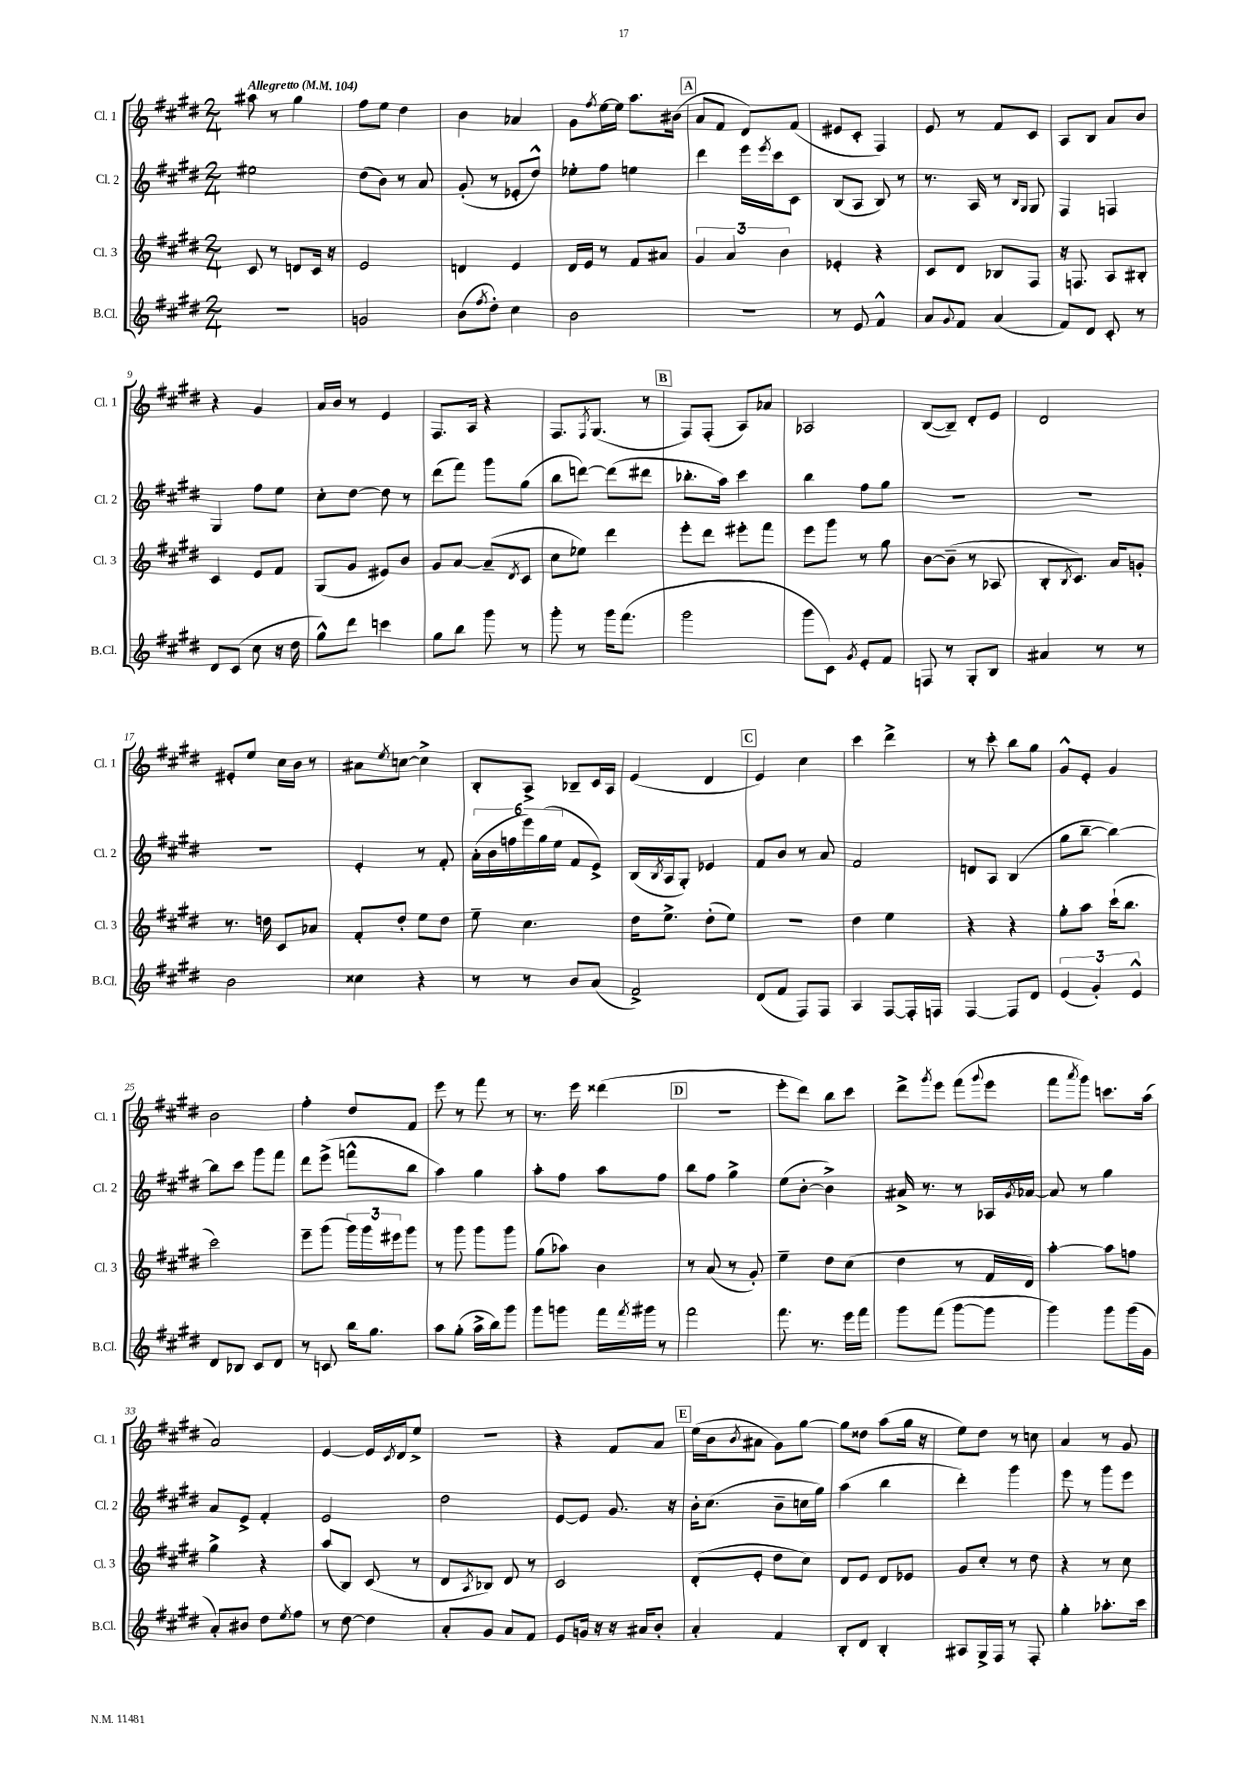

**kern	**kern	**kern	**kern
*part4	*part3	*part2	*part1
*staff4	*staff3	*staff2	*staff1
*I"B.Cl.	*I"Cl. 3	*I"Cl. 2	*I"Cl. 1
*I'B.Cl.	*I'Cl. 3	*I'Cl. 2	*I'Cl. 1
*clefG2	*clefG2	*clefG2	*clefG2
*k[f#c#g#d#]	*k[f#c#g#d#]	*k[f#c#g#d#]	*k[f#c#g#d#]
*M2/4	*M2/4	*M2/4	*M2/4
*MM104	*MM104	*MM104	*MM104
=1	=1	=1	=1
!	!	!	!LO:TX:a:B:t=Allegretto
2r	8c#/	2ee#X\	8aa#X\
.	8r	.	8r
.	8dn/L	.	4gg#\
.	16c#/Jk	.	.
.	16r	.	.
=2	=2	=2	=2
2gn/	2e/	(8dd#\L	8ff#\L
.	.	8b\J)	8ee\J
.	.	8r	4dd#\
.	.	8a/	.
=3	=3	=3	=3
(8b\L	4dn/	(8g#'/	4b\
8qff#/	.	.	.
8dd#'\J)	.	8r	.
4cc#\	4e/	8e-X'/L	4a-X/
.	.	8dd#^^/J)	.
=4	=4	=4	=4
2b\	16d#/LL	8ee-X'\L	8g#\L
.	16e/JJ	.	.
.	.	.	8qff#/
.	8r	8ff#\J	[16ee\L
.	.	.	16ee\JJ]
.	8f#/L	4een\	8.aa\L
.	8a#X/J	.	.
.	.	.	(16b#X\Jk
!!LO:REH:place=s1:t=A
=5	=5	=5	=5
2r	6g#/	4ddd#\	8a/L
.	.	.	8f#/J
.	6a/	.	.
.	.	16eee\LL	8d#/L)
.	.	8qeee/	.
.	.	16ccc#\J	.
.	6b\	.	.
.	.	8c#\J	(8f#/J
=6	=6	=6	=6
8r	4e-X'/	(8B/L	8e#X/L
8e/	.	8A/J	8c#'/J
4f#^^/	4r	8B/)	4F#/)
.	.	8r	.
=7	=7	=7	=7
8a/L	8c#/L	8.r	8e/
8qqg#/	.	.	.
8f#/J	8d#/J	.	8r
.	.	16A/	.
(4a/	8B-X/L	8r	8f#/L
.	.	16qqB/LL	.
.	.	16qqG#/JJ	.
.	8F#/J	8G#/	8c#/J
=8	=8	=8	=8
8f#/L)	16r	4F#/	8A/L
.	8.Fn/	.	.
8d#/J	.	.	8B/J
8c#'/	8A/L	4Fn/	8a/L
8r	8B#X'/J	.	8b/J
!!LO:LB:g=z
=9	=9	=9	=9
8d#/L	4c#/	4G#/	4r
(8c#/J	.	.	.
8cc#\	8e/L	8ff#\L	4g#/
16r	8f#/J	8ee\J	.
16dd#\	.	.	.
=10	=10	=10	=10
8gg#^^\L)	(8G#/L	8cc#'\L	16a/LL
.	.	.	16b/JJ
8ddd#\J	8g#/J	[8dd#\J	8r
4cccn\	8e#X/L)	8dd#\]	4e/
.	8b/J	8r	.
=11	=11	=11	=11
8gg#\L	8g#/L	(8ddd#\L	8.F#/L
8bb\J	[8a/J	8fff#\J)	.
.	.	.	16A/Jk
8ggg#\	(8a~/L]	8ggg#\L	4r
.	8qd#/	.	.
8r	8c#/J	(8gg#\J	.
=12	=12	=12	=12
8ggg#'\	8cc#\L	8bb\L	8.F#/L
8r	8ee-X\J)	[8dddn\J)	.
.	.	.	8qF#/
.	.	.	(8.G#/J
16ggg#\KL	4ddd#\	(8ddd\L]	.
(8.fff#\J	.	.	.
.	.	8ddd#X\J	8r
!!LO:REH:place=s1:t=B
=13	=13	=13	=13
2ggg#\	8eee'\L	8.bb-X'\L	8F#/L)
.	8ddd#\J	.	(8F#'/J
.	.	16aa\Jk)	.
.	8eee#X'\L	4ccc#\	8A/L)
.	8fff#\J	.	8a-X/J
=14	=14	=14	=14
8ggg#\L	8eee\L	4bb\	2A-X/
8c#\J)	8ggg#\J	.	.
8qg#/	.	.	.
8e'/L	8r	8ff#\L	.
8f#/J	8gg#\	8gg#\J	.
=15	=15	=15	=15
8Fn/	[8b\L	2r	([8B/L
8r	(8b~\J]	.	8B~/J])
8G#'/L	8r	.	8d#'/L
8B/J	8A-X/	.	8e/J
=16	=16	=16	=16
4a#X/	8B'/L	2r	2d#/
.	8qB/	.	.
.	8.c#/J)	.	.
8r	.	.	.
.	16a/KL	.	.
8r	8gn'/J	.	.
!!LO:LB:g=z
=17	=17	=17	=17
2b\	8.r	2r	8e#X'/L
.	.	.	8ee/J
.	16ddn\	.	.
.	8c#/L	.	16cc#\LL
.	.	.	16b\JJ
.	8a-X/J	.	8r
=18	=18	=18	=18
4cc##X\	8f#'/L	4e'/	8a#X\L
.	.	.	8qee/
.	8dd#'/J	.	[8ccn\J
4r	8ee\L	8r	4cc^\]
.	8dd#\J	8f#'/	.
=19	=19	=19	=19
8r	8ee~\	(24a'\LL	8B'/L
.	.	24b\	.
.	.	24ffn\	.
8r	4.cc#\	24eee\)	8A^/J
.	.	(24gg#\	.
.	.	24ee\JJ	.
8b/L	.	8f#/L	8B-X~/L
(8a/J	.	8e^/J)	16c#/L
.	.	.	16A/JJ
=20	=20	=20	=20
2f#^/)	16dd#\KL	(16B/LL	(4e/
.	.	8qB/	.
.	8.ee^\J	16A/J	.
.	.	8G#'/J)	.
.	(8dd#'\L	4e-X/	4d#/
.	8ee\J)	.	.
!!LO:REH:place=s1:t=C
=21	=21	=21	=21
(8d#/L	2r	8f#/L	4e/)
8f#/J	.	8b/J	.
8F#/L)	.	8r	4cc#\
8F#/J	.	8a/	.
=22	=22	=22	=22
4A/	4dd#\	2f#/	4ccc#\
[8F#/L	4ee\	.	4ddd#^\
16F#'/L]	.	.	.
16Fn/JJ	.	.	.
=23	=23	=23	=23
[4F#/	4r	8dn/L	8r
.	.	8A/J	8ccc#'\
8F#/L]	4r	(4B/	8bb\L
8d#/J	.	.	8gg#\J
=24	=24	=24	=24
(6e/	8gg#'\L	8gg#\L	8g#^^/L
.	8aa\J	[8bb~\J	8e'/J
6g#'/)	.	.	.
.	(16ccc#`\KL	4bb\_)	4g#/
.	8.bb\J	.	.
6e^^/	.	.	.
!!LO:LB:g=z
=25	=25	=25	=25
8d#/L	2ccc#\)	8bb\L]	2b\
8B-X/J	.	8ccc#\J	.
8c#/L	.	8ggg#\L	.
8d#/J	.	8fff#\J	.
=26	=26	=26	=26
8r	8eee~\L	8ddd#\L	4ff#'\
8cn/	(8ggg#\J	(8eee^\J	.
16bb\KL	24ggg#\LL)	8fffn^^\L	8dd#/L
.	24ggg#\	.	.
8.gg#\J	.	.	.
.	24eee#X\J	.	.
.	8ggg#\J	8bb\J	8f#/J
=27	=27	=27	=27
8aa\L	8r	4aa\)	8eee\
(8gg#'\J	8ggg#\	.	8r
16aa^\LL	8ggg#\L	4gg#\	8fff#\
16bb\J)	.	.	.
8ggg#\J	8ggg#\J	.	8r
=28	=28	=28	=28
8ggg#\L	(8gg#\L	8aa'\L	8.r
8gggn\J	8aa-X\J)	8ff#\J	.
.	.	.	16eee\
16fff#\LL	4b\	8aa\L	(4ddd##X\
8qfff#/	.	.	.
16ggg#X\JJ	.	.	.
8r	.	8ff#\J	.
!!LO:REH:place=s1:t=D
=29	=29	=29	=29
2fff#\	8r	8bb\L	2r
.	(8a/	8ff#\J	.
.	8r	4gg#^\	.
.	8g#'/)	.	.
=30	=30	=30	=30
8.fff#\	4ee~\	(8ee\L	8eee'\L
.	.	[8b'\J	8ddd#\J)
8.r	.	.	.
.	8dd#\L	4b^\])	8bb\L
16eee\LL	(8cc#\J	.	8ccc#\J
16fff#\JJ	.	.	.
=31	=31	=31	=31
8ggg#\L	4dd#\	16a#X^/	8ddd#^\L
.	.	8.r	.
.	.	.	8qggg#/
(8fff#\J	.	.	8eee\J
[8ggg#\L	8r	8r	(8fff#\L
.	.	.	8qqggg#/
8ggg#\J]	16f#/LL	16A-X/LL	8eee\J
.	.	8qg#/	.
.	16d#/JJ)	[16a-X/JJ	.
=32	=32	=32	=32
4ggg#\)	[4aa'\	8a-/]	8fff#\L
.	.	.	8qaaa/
.	.	8r	8ggg#\J)
8ggg#\L	8aa\L]	4gg#\	8.cccn\L
(16ggg#\L	8ffn\J	.	.
16g#\JJ	.	.	(16aa\Jk
!!LO:LB:g=z
=33	=33	=33	=33
8a'/L)	4gg#^\	8a/L	2a/)
8b#X/J	.	8e^/J	.
8dd#\L	4r	4f#'/	.
8qee/	.	.	.
8ff#\J	.	.	.
=34	=34	=34	=34
8r	(8aa/L	2e/	[4e/
[8dd#\	8B/J)	.	.
4dd#\]	(8c#/	.	16e/LL]
.	.	.	8qc#/
.	.	.	16d#/J
.	8r	.	8ee^/J
=35	=35	=35	=35
8a'/L	8d#/L	2dd#\	2r
.	8qA/	.	.
8g#/J	8B-X/J)	.	.
8a/L	8d#/	.	.
8f#/J	8r	.	.
=36	=36	=36	=36
8e/L	2c#/	[8e/L	4r
16gn/Jk	.	8e/J]	.
16r	.	.	.
16r	.	8.g#/	8f#/L
16a#X/KL	.	.	.
8b'/J	.	.	8a/J
.	.	16r	.
!!LO:REH:place=s1:t=E
=37	=37	=37	=37
4a'/	(8d#'/L	16b'\KL	(16ee\LL
.	.	(8.cc#\J	16b\J
.	.	.	8qb/
.	8e'/J	.	8a#X\J
4f#/	8dd#\L	8b~\L	8g#\L)
.	8cc#\J)	16ccn\L	[8gg#\J
.	.	16gg#\JJ)	.
=38	=38	=38	=38
8B'/L	8d#/L	(4aa\	8gg#\L]
8d#/J	8e/J	.	8dd##X\J
4B'/	8d#/L	4bb\	(8aa\L
.	8e-X/J	.	16gg#\Jk
.	.	.	16r
=39	=39	=39	=39
8A#X/L	8g#/L	4ddd#'\)	8ee\L)
16G#^/L	8cc#'/J	.	8dd#\J
16F#/JJ	.	.	.
8r	8r	4ggg#\	8r
8F#'/	8dd#\	.	8ccn\
=40	=40	=40	=40
4gg#'\	4r	8eee\	4a/
.	.	8r	.
8.aa-X'\L	8r	8ggg#\L	8r
.	8cc#\	8eee\J	8g#/
16ccc#\Jk	.	.	.
==	==	==	==
*-	*-	*-	*-
